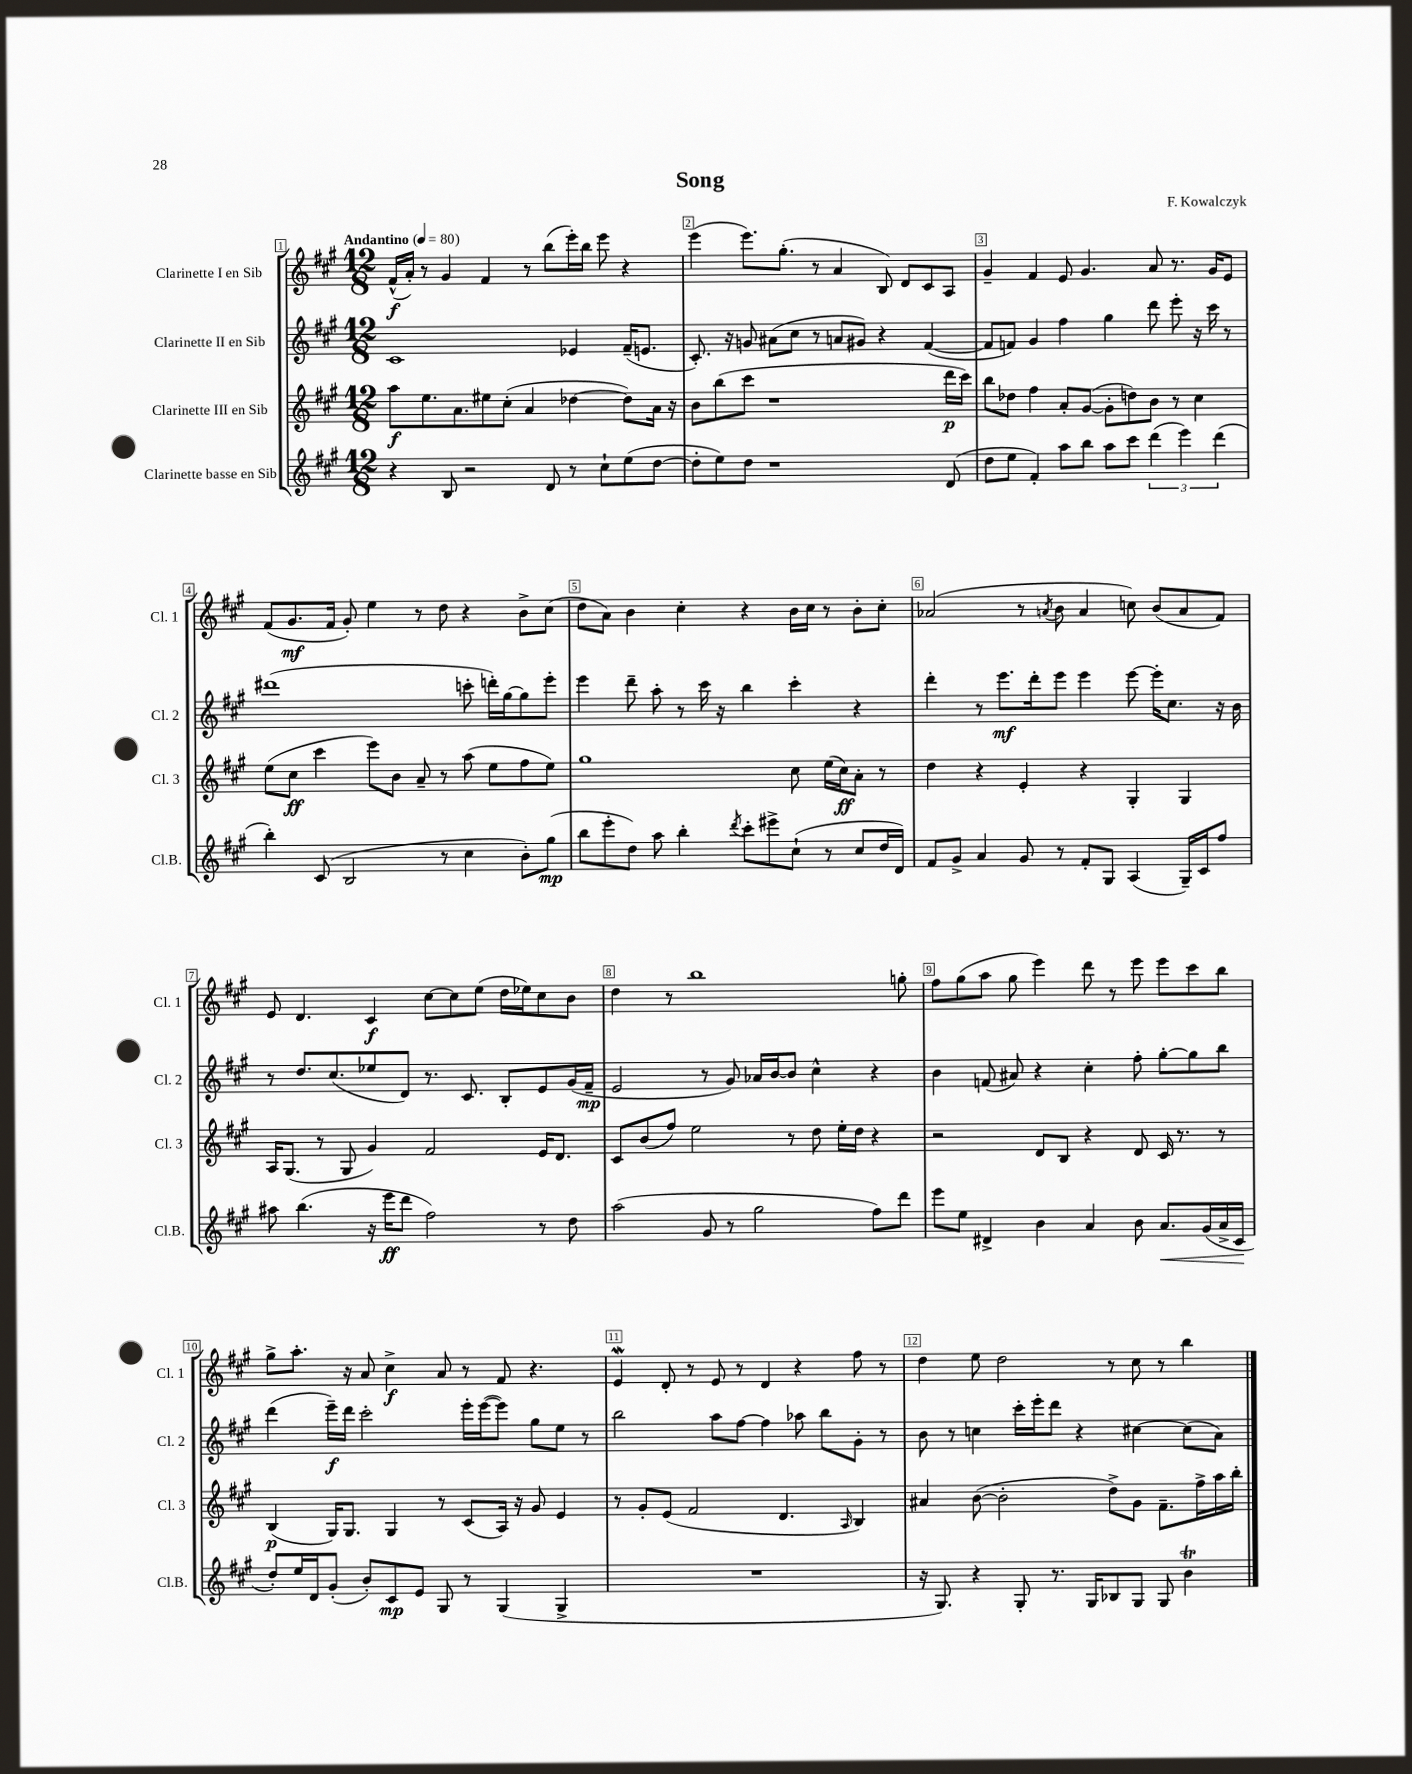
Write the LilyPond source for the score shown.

\header { title = "Song" composer = "F. Kowalczyk" }
<<
\new StaffGroup <<
\new Staff = "s0" \with { instrumentName = "Clarinette I en Sib" shortInstrumentName = "Cl. 1" } {
    \clef treble \key a \major \numericTimeSignature \time 12/8 \tempo "Andantino" 4 = 80
    fis'16-^\f( a'16-.) r8 gis'4 fis'4 r8 b''8( e'''16-.) b''16 e'''8 r4 |
    e'''4( e'''8.) gis''8.-.( r8 a'4 b8) d'8 cis'8 a8 |
    gis'4-- fis'4 e'8 gis'4. a'8 r8. gis'16 e'8 |
    fis'8( gis'8.\mf fis'16 gis'8-.) e''4 r8 d''8 r4 b'8-> cis''8( |
    d''8 a'8) b'4 cis''4-. r4 b'16 cis''16 r8 b'8-. cis''8-. |
    aes'2( r8 \acciaccatura { a'8 } b'8 a'4 c''8) b'8( a'8 fis'8) |
    e'8 d'4. cis'4\f cis''8~ cis''8 e''8( d''16 ees''16) cis''8 b'8 |
    d''4 r8 b''1 g''8-. |
    fis''8 gis''8( a''8 gis''8 e'''4) d'''8 r8 e'''8 e'''8 cis'''8 b''8 |
    gis''8-> a''8.-. r16 a'8 cis''4->\f a'8 r8 fis'8 r4. |
    e'4\mordent d'8-. r8 e'8 r8 d'4 r4 fis''8 r8 |
    d''4 e''8 d''2 r8 cis''8 r8 b''4 \bar "|." |
}
\new Staff = "s1" \with { instrumentName = "Clarinette II en Sib" shortInstrumentName = "Cl. 2" } {
    \clef treble \key a \major \numericTimeSignature \time 12/8
    cis'1 ees'4 fis'16--( e'8. |
    cis'8.-.) r16 g'8 ais'8( cis''8 r8 a'8 gis'8) r4 fis'4~( |
    fis'8 f'8) gis'4 fis''4 gis''4 d'''8 e'''8-. r16 cis'''16 r8 |
    dis'''1( c'''8-. d'''16-.) gis''16~ gis''8 e'''8-. |
    e'''4 d'''8-- a''8-. r8 cis'''16 r16 b''4 cis'''4-. r4 |
    d'''4-. r8 e'''8.\mf d'''16-. e'''8 e'''4 e'''8~ e'''16-. cis''8. r16 b'16 |
    r8 d''8. cis''8.( ees''8 d'8) r8. cis'8. b8-. e'8 gis'16( fis'16--\mp |
    e'2 r8 gis'8) aes'16 b'16~ b'8 cis''4-^ r4 |
    b'4 f'8( ais'8) r4 cis''4-. fis''8-. gis''8~-. gis''8 b''8 |
    d'''4( e'''16--\f) d'''16 cis'''2-. e'''16-. e'''16~( e'''8) gis''8 e''8 r8 |
    b''2 a''8 fis''8~ fis''4 aes''8 b''8 gis'8-. r8 |
    b'8 r8 c''4 cis'''16-. e'''16-. d'''8 r4 cis''4~ cis''8( a'8) \bar "|." |
}
\new Staff = "s2" \with { instrumentName = "Clarinette III en Sib" shortInstrumentName = "Cl. 3" } {
    \clef treble \key a \major \numericTimeSignature \time 12/8
    a''8\f e''8. a'8. eis''8 cis''8-.( a'4 des''4~ des''8) a'16 r16 |
    b'8 b''8( cis'''8 r1 d'''16\p cis'''16) |
    b''8 des''8 fis''4 a'8-. gis'8~( gis'8-. d''8) b'8 r8 cis''4 |
    e''8( cis''8\ff cis'''4 e'''8) b'8 a'8-- r8 a''8( e''8 fis''8 e''8) |
    gis''1 cis''8 e''16( cis''16\ff) a'8-. r8 |
    d''4 r4 e'4-. r4 gis4-. gis4 |
    a16 gis8.( r8 gis8 gis'4) fis'2 e'16 d'8. |
    cis'8 b'8( fis''8) e''2 r8 d''8 e''16-. d''16 r4 |
    r2 d'8 b8 r4 d'8 cis'16 r8. r8 |
    b4\p( gis16) gis8. gis4 r8 cis'8( a16) r16 gis'8 e'4 |
    r8 gis'8-. e'8( fis'2 d'4. \grace { a16 } b4) |
    ais'4 b'8~( b'2-. d''8->) gis'8 fis'8.-- fis''16-> a''16 b''16-. \bar "|." |
}
\new Staff = "s3" \with { instrumentName = "Clarinette basse en Sib" shortInstrumentName = "Cl.B." } {
    \clef treble \key a \major \numericTimeSignature \time 12/8
    r4 b8 r2 d'8 r8 cis''8-! e''8( d''8~ |
    d''8-. e''8) d''8 r1 d'8( |
    d''8 e''8 fis'4-.) a''8 b''8 a''8 cis'''8 \tuplet 3/2 { d'''4( e'''4) d'''4( } |
    b''4-.) cis'8( b2 r8 cis''4 b'8-.) gis''8\mp( |
    b''8 e'''8-. d''8) a''8 b''4-. \acciaccatura { d'''8 } cis'''8-. eis'''8-> cis''8-!( r8 cis''8 d''16 d'16) |
    fis'8 gis'8-> a'4 gis'8 r8 fis'8-. gis8 a4( gis16--) cis'16 fis''8 |
    ais''8 b''4.( r16 e'''16\ff d'''8 fis''2) r8 d''8 |
    a''2( gis'8 r8 gis''2 fis''8) d'''8 |
    e'''8 e''8 dis'4-> b'4 a'4 b'8 a'8.\< gis'16( a'16-> cis'16\! |
    d''8-.) e''16 d'16 gis'8-.( b'8-.) cis'8\mp e'8 gis8 r8 gis4( gis4-> |
    R1. |
    r16 gis8.) r4 gis8-. r8. gis16 bes8 gis8 gis8 b'4\trill \bar "|." |
}
>>
>>
\layout { \context { \Score \override BarNumber.break-visibility = ##(#f #t #t) barNumberVisibility = #all-bar-numbers-visible \override BarNumber.stencil = #(make-stencil-boxer 0.1 0.3 ly:text-interface::print) } }
